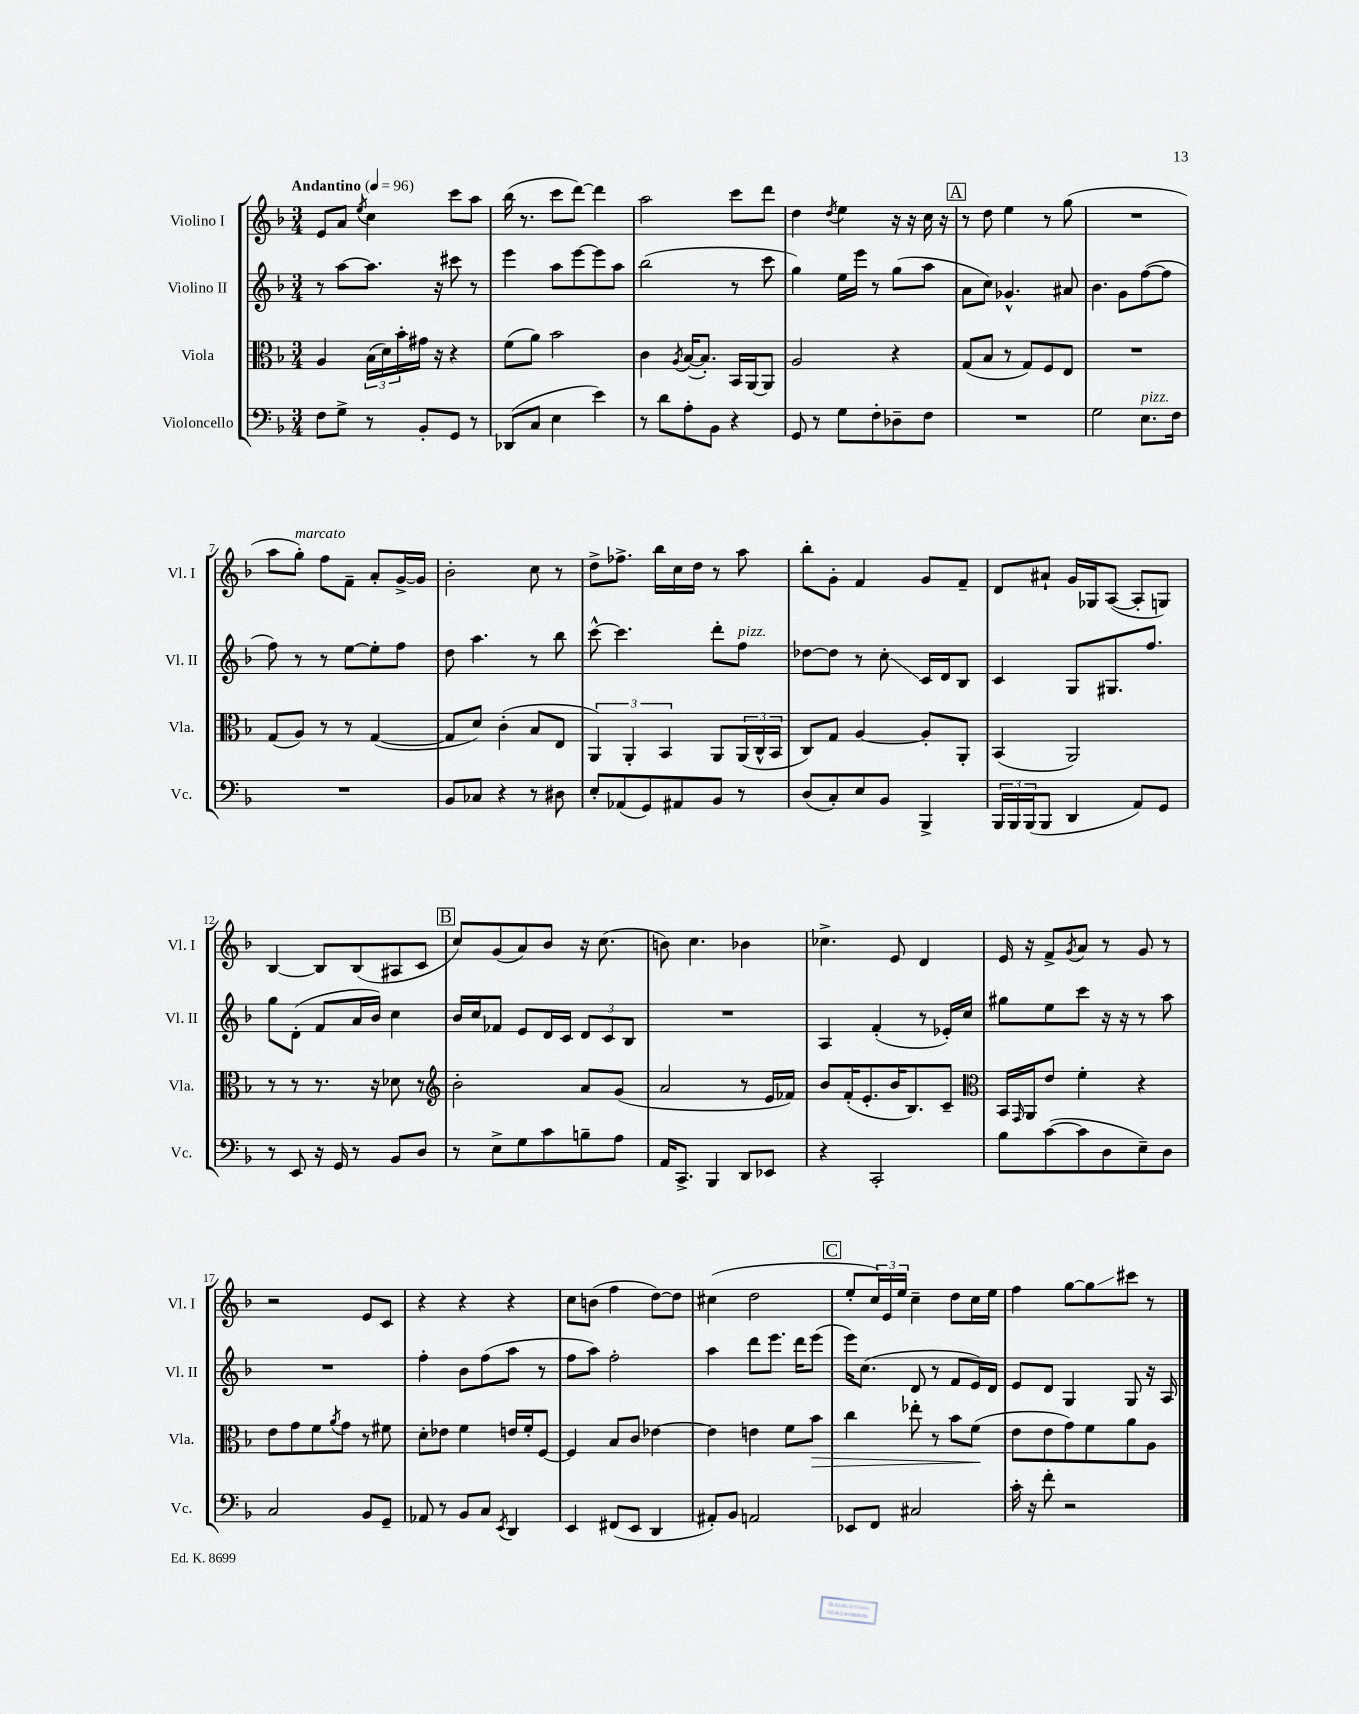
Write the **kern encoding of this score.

**kern	**kern	**kern	**kern
*staff4	*staff3	*staff2	*staff1
*clefF4	*clefC3	*clefG2	*clefG2
*k[b-]	*k[b-]	*k[b-]	*k[b-]
*M3/4	*M3/4	*M3/4	*M3/4
*MM96	*MM96	*MM96	*MM96
8F	4A	8r	8e
8G^	.	[8aa	8a
.	.	.	8qee
8r	(24B-	8.aa]	4cc
.	24d)	.	.
.	24b-'	.	.
8BB-'	16g#	.	.
.	16r	16r	.
8GG	4r	8ccc#	8ccc
8r	.	8r	8aa
=	=	=	=
(8DD-	(8f	4eee	(16bb-
.	.	.	8.r
8C	8a)	.	.
4E	2b-	8aa	8ccc
.	.	[8eee	[8ddd)
4e)	.	8eee]	4ddd]
.	.	8aa	.
=	=	=	=
8r	4c	(2bb-	2aa
8d	.	.	.
.	8qA	.	.
8A'	([16B-	.	.
.	8.B-'])	.	.
8BB-	.	.	.
4r	16BB-	8r	8ccc
.	[16AA	.	.
.	8AA]	8ccc	8ddd
=	=	=	=
8GG	2A	4gg)	4dd
8r	.	.	.
.	.	.	8qdd
8G	.	16ee	4ee
.	.	16eee	.
8F'	.	8r	.
8D-~	4r	(8gg	16r
.	.	.	16r
8F	.	8aa	16cc
.	.	.	16r
=	=	=	=
2.r	(8G	8a	8r
.	8B-	8cc)	8dd
.	8r	4.g-^^	4ee
.	8G)	.	.
.	8F	.	8r
.	8E	8a#	(8gg
=	=	=	=
2G	2.r	4.b-	2.r
.	.	8g	.
8.E	.	([8ff	.
.	.	8ff]	.
16F	.	.	.
=	=	=	=
2.r	(8G	8ff)	8aa
.	8A)	8r	8gg')
.	8r	8r	8ff
.	8r	[8ee	8f~
.	([4G	8ee']	8a'
.	.	8ff	[16g^
.	.	.	16g]
=	=	=	=
8BB-	8G]	8dd	2b-'
8C-	8d)	4.aa	.
4r	(4c'	.	.
8r	8B-	8r	8cc
8D#	8E	8bb-	8r
=	=	=	=
8E'	6AA)	[8ccc^^	8dd^
(8AA-	.	4.ccc]	8.ff-^
.	6AA'	.	.
8GG)	.	.	.
.	.	.	16bb-
.	6BB-	.	.
8AA#	.	.	16cc
.	.	.	16dd
8BB-	8AA	8ddd'	8r
8r	(24AA	8ff	8aa
.	24C^^	.	.
.	24BB-	.	.
=	=	=	=
(8D	8C)	[8dd-	8bb-'
8C')	8G	8dd-]	8g'
8E	[4A	8r	4f
8BB-	.	8cc'	.
4BBB-^	8A']	16c	8g
.	.	16d	.
.	8AA'	8B-	8f~
=	=	=	=
24BBB-	(4BB-	4c	8d
24BBB-	.	.	.
(24BBB-	.	.	.
8BBB-	.	.	8a#`
4DD	2AA)	8G	16g
.	.	.	16G-
.	.	8.G#	([8A
8AA)	.	.	8A']
.	.	8.ff	.
8GG	.	.	8G)
=	=	=	=
8r	8r	8gg	[4B-
8EE	8r	(8d'	.
16r	8.r	8f	8B-]
16GG	.	.	.
8r	.	16a	(8B-
.	16r	16b-)	.
8BB-	8d-	4cc	8A#
8D	8r	.	8c
=	=	=	=
*	*clefG2	*	*
8r	2b-'	16b-	8cc)
.	.	16cc	.
8E^	.	8f-	(8g
8G	.	8e	8a)
8c	.	16d	8b-
.	.	16c	.
8B~	8a	12d	16r
.	.	.	(8.cc
.	.	12c	.
8A	(8g	.	.
.	.	12B-	.
=	=	=	=
16AA	2a	2.r	8b)
8.CC^	.	.	.
.	.	.	4.cc
4BBB-	.	.	.
8DD	8r	.	4b-
8EE-	16e	.	.
.	16f-)	.	.
=	=	=	=
4r	8b-	4A	4.cc-^
.	(16f'	.	.
.	8.e'	.	.
2CC'	.	(4f'	.
.	16b-	.	8e
.	8.B-)	.	.
.	.	8r	4d
.	8c~	16e-')	.
.	.	16cc	.
=	=	=	=
*	*clefC3	*	*
8B-	16BB-	8gg#	16e
.	16qqGG	.	.
.	16AA	.	16r
([8c	8e	8ee	8f^
.	.	.	8qg
8c]	4f'	8ccc	8a
8D	.	16r	8r
.	.	16r	.
8E~)	4r	8r	8g
8D	.	8aa	8r
=	=	=	=
2C	8e	2.r	2r
.	8g	.	.
.	8f	.	.
.	8qa	.	.
.	8g	.	.
8BB-	8r	.	8e
8GG~	8f#	.	8c
=	=	=	=
8AA-	8d'	4ff'	4r
8r	8e-	.	.
8BB-	4f	8b-	4r
8C	.	(8ff	.
8qEE	.	.	.
4DD	16e	8aa	4r
.	16f'	.	.
.	[8F	8r	.
=	=	=	=
4EE	4F]	8ff	8cc
.	.	8aa)	(8b
(8FF#	8B-	2ff'	4ff
8EE	8c	.	.
4DD	[4e-	.	[8dd)
.	.	.	8dd]
=	=	=	=
8AA#')	4e-]	4aa	(4cc#
8BB-	.	.	.
2AA	4e	8ddd	2dd
.	.	8.eee	.
.	8f	.	.
.	.	16ddd	.
.	8b-	(8eee	.
=	=	=	=
8EE-	4cc	16eee)	8ee'
.	.	(8.cc	.
8FF	.	.	24cc)
.	.	.	24e
.	.	.	24ee
2C#	8ee-'	8d	4cc~
.	8r	8r	.
.	8b-	8f	8dd
.	(8f	16e)	16cc
.	.	16d	16ee
=	=	=	=
16c'	8e	8e	4ff
16r	.	.	.
8f'	8e	8d	.
2r	8g)	4G	[8gg
.	8f	.	8gg]
.	8a	8G	8ccc#
.	8A	16r	8r
.	.	16A	.
==	==	==	==
*-	*-	*-	*-
